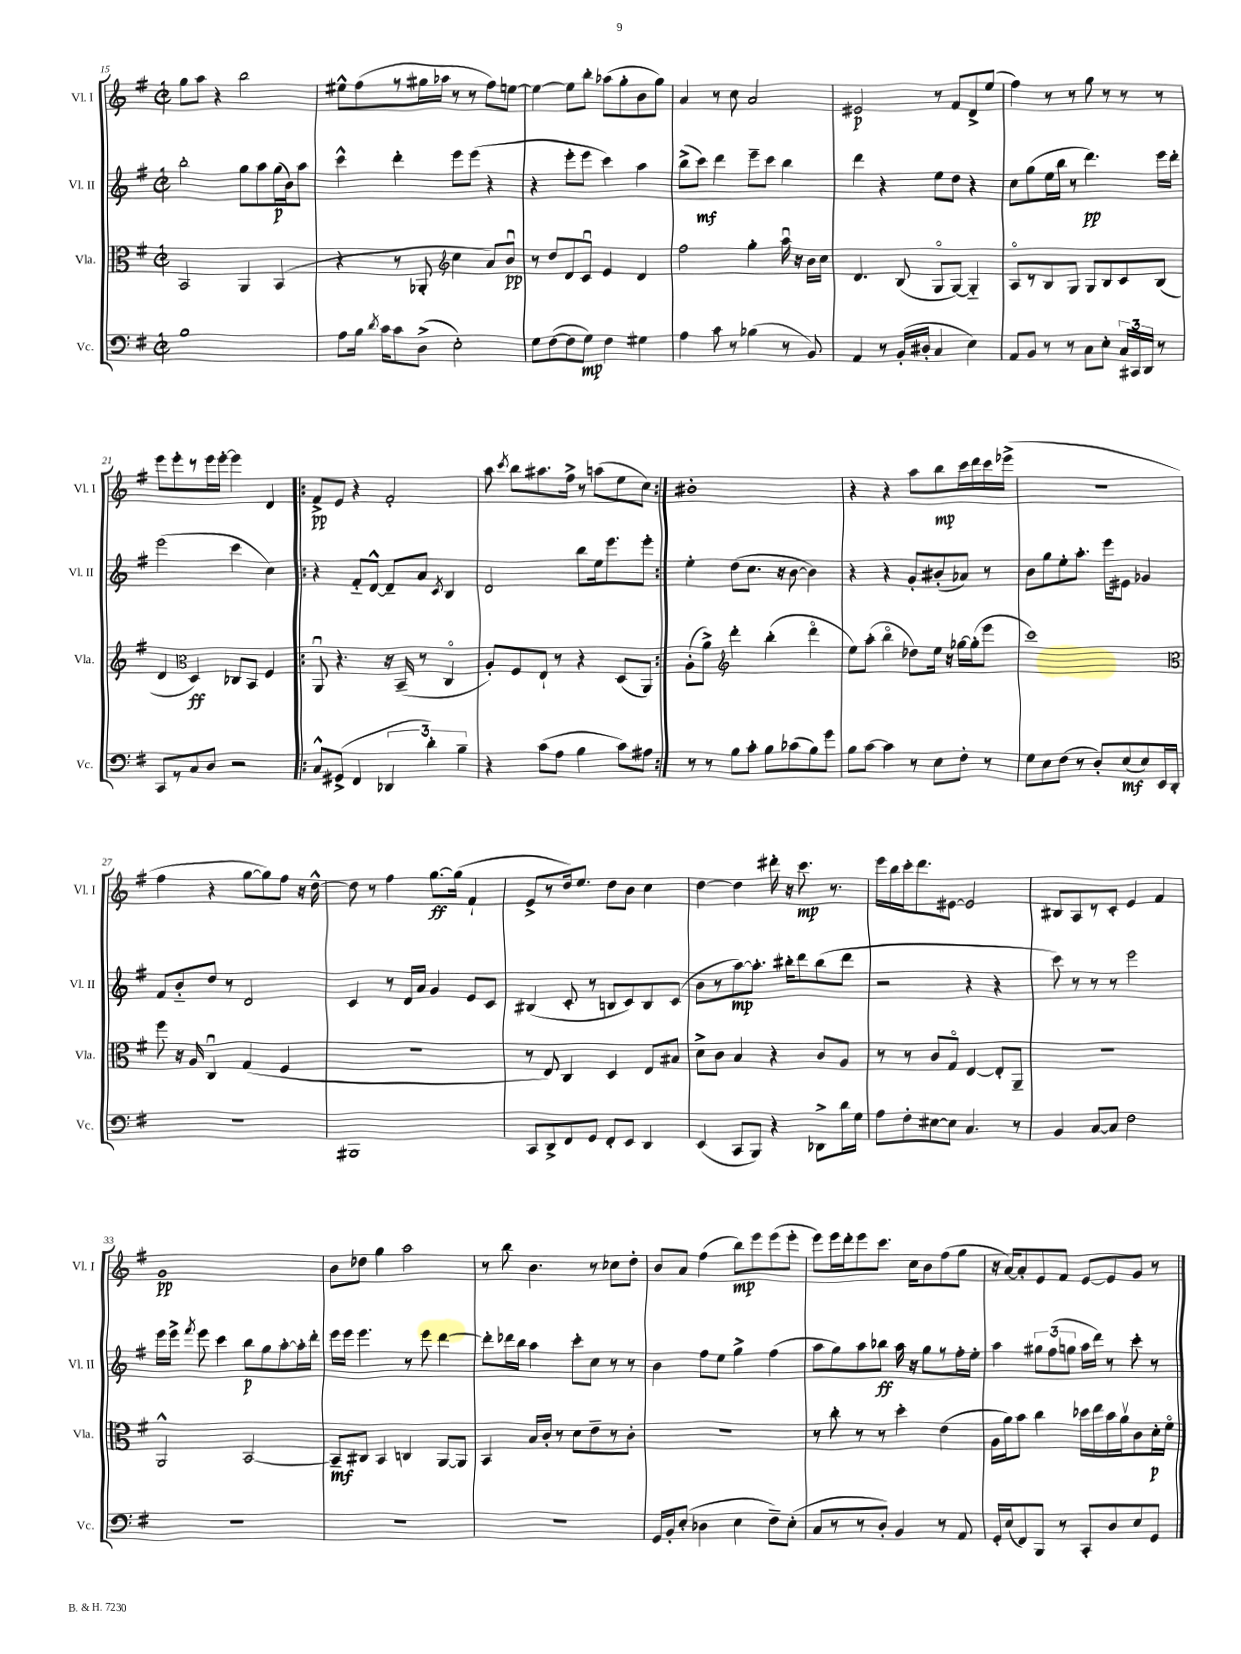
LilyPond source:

<<
\new StaffGroup <<
\new Staff = "s0" \with { instrumentName = "Vl. I" shortInstrumentName = "Vl. I" } {
    \clef treble \key g \major \defaultTimeSignature \time 2/2
    \autoBeamOff g''8[ a''8] r4 b''2 |
    eis''8[-^ fis''8( r8 gis''16 aes''16] r8 r8 fis''8[) e''8]~ |
    e''4~ e''8[ b''8]-. aes''8[( g''8-. b'8 g''8]) |
    a'4 r8 c''8 a'2 |
    eis'2\p r8 fis'8[ d'8-> e''8]( |
    fis''4) r8 r8 g''8 r8 r8 r8 |
    e'''8[ e'''8-. r8 e'''16 e'''16]~-. e'''4 d'4 |
    \repeat volta 2 { fis'8[->\pp e'8] r4 fis'2-. |
    a''8 \acciaccatura { c'''8 } b''8[ ais''8. fis''16]-> r8 a''8[( e''8 c''8]) | }
    bis'1-. |
    r4 r4 a''8[ b''8\mp c'''16 d'''16 c'''16 ees'''16]->( |
    R1 |
    fis''4 r4 g''8[~ g''8) fis''8] r16 d''16~-^ |
    d''8 r8 fis''4 g''8.[~\ff g''16]( fis'4-! |
    e'8[-> r8 d''16) e''8.] d''8[ b'8] c''4 |
    d''4~ d''4 dis'''16-. r16 c'''8.\mp r8. |
    e'''16[ b''16 c'''16-. d'''8. eis'8]~ eis'2 |
    bis8[ a8 r8 c'8]-. e'4 fis'4 |
    g'1\pp |
    b'8[ des''8] g''4 a''2 |
    r8 b''8 b'4. r8 ces''8[ d''8]-. |
    b'8[ a'8] fis''4( b''8[\mp) e'''8 e'''8( e'''8]-. |
    e'''8[) e'''16 d'''16-. e'''8 c'''8.] c''16[ b'8 fis''8( g''8] |
    r16 a'16[~) a'8-. e'8 fis'8] e'8[~ e'8 g'8] r8 \bar "|." |
}
\new Staff = "s1" \with { instrumentName = "Vl. II" shortInstrumentName = "Vl. II" } {
    \clef treble \key g \major \defaultTimeSignature \time 2/2
    \autoBeamOff b''2-. g''8[ a''8 g''16\p( b'16) a''8] |
    c'''4-^ d'''4-. e'''8[ e'''8]( r4 |
    r4 e'''8[-. e'''8] c'''4) a''4 |
    b''8[->( c'''8]\mf) d'''4 e'''8[-- c'''8] b''4 |
    d'''4 r4 e''8[ d''8] r4 |
    c''8[ g''8( e''16 b''16] r8 d'''4.\pp) e'''16[ d'''16]-. |
    e'''2( c'''4 c''4) |
    \repeat volta 2 { r4 fis'8[-_ d'8]~-^ d'8[-- a'8] \acciaccatura { c'8 } b4 |
    d'2 b''8[ e''16 e'''8. e'''8]-. | }
    e''4-. d''8[( c''8.] r16 b'8~ b'4) |
    r4 r4 g'8[-. bis'8-.( aes'8]) r8 |
    b'8[ g''8 e''8-. a''8.]-. e'''16[ eis'8] ges'4 |
    fis'8[ b'8-_ d''8] r8 d'2 |
    c'4 r8 d'16[ a'16] g'4 e'8[ c'8] |
    bis4( c'8-. r8 b8[ c'8) b8 c'8]( |
    b'8[ r8 a''8~\mp) a''8.]-. bis''16[-. d'''8 bis''8( d'''8] |
    r2 r4 r4 |
    c'''8) r8 r8 r8 e'''2 |
    e'''16[ e'''16]-> \acciaccatura { fis'''8 } e'''8 c'''4 b''8[\p g''8 a''8~-. a''16-. d'''16]-. |
    e'''16[ e'''16] e'''4. r8 e'''8 d'''4~ |
    d'''8[-. des'''16 b''16] a''4 c'''8[-. c''8] r8 r8 |
    b'4 fis''8[ e''8] g''4-> fis''4( |
    a''8[ g''8) a''8 bes''8]\ff a''16 r16 g''8[ r8 fis''16-. e''16]-. |
    a''4 \tuplet 3/2 { gis''8[ fis''8( g''8] } a''16[ d'''16]) r8 c'''8-. r8 \bar "|." |
}
\new Staff = "s2" \with { instrumentName = "Vla." shortInstrumentName = "Vla." } {
    \clef alto \key g \major \defaultTimeSignature \time 2/2
    \autoBeamOff b,2 a,4 b,4( |
    r4 r8 aes,8-. \clef treble c''4 a'8[) b'8]\downbow\pp |
    r8 d''8[ d'8 c'8]\downbow e'4 d'4 |
    fis''2 g''4-. a''16\downbow r16 b'16[ c''16] |
    d'4. b8( g8[\flageolet g8]~) g4-_ |
    a8[\flageolet r8 b8 g8] g8[ b8 c'8 b8]( |
    d'4 \clef alto d4\ff) ces8[ b,8] fis4 |
    \repeat volta 2 { a,8\downbow r4. r16 b,16--( r8 c4\flageolet |
    a8[-.) fis8 e8]-! r8 r4 d8[( a,8]) | }
    a8[-.( a'8]->) \clef treble d'''4-. b''4-.( d'''4\flageolet |
    e''8[) a''8]-.( b''4\flageolet des''8[) e''16] r16 ges''16[~ ges''16-.( e'''8] |
    c'''1) |
    \clef alto fis''8 r16 a16 c4\downbow g4( fis4 |
    r1 |
    r8 e8) c4 d4 e8[ bis8] |
    d'8[-> c'8] b4 r4 c'8[ a8] |
    r8 r8 c'8[ g8]\flageolet e4~ e8[-. a,8]-- |
    r1 |
    a,2-^ b,2~ |
    b,8[--\mf cis8] b,4 c4 a,8[~ a,8] |
    b,4 b16[ c'16]-. r8 d'8[ e'8-- r8 c'8]-. |
    R1 |
    r8 c''8-. r8 r8 d''4-. e'4( |
    a16[ a'16) b'8] c''4 des''16[ e''16 b'16 a'16\upbow c'8 d'16-.\p fis'16]\flageolet \bar "|." |
}
\new Staff = "s3" \with { instrumentName = "Vc." shortInstrumentName = "Vc." } {
    \clef bass \key g \major \defaultTimeSignature \time 2/2
    \autoBeamOff b1 |
    a8[ b16] \acciaccatura { d'8 } c'16[ c'8 d8]->( e2-.) |
    g8[ fis8~( fis8 g8]\mp) fis4 gis4 |
    a4 c'8 r8 bes4( r8 b,8) |
    a,4 r8 b,16[-.( dis16]-. c4 e4) |
    a,8[ b,8] r8 r8 c8[ e8]-. \tuplet 3/2 { c16[ cis,16 d,16] } r8 |
    c,8[ r8 c8 d8] r2 |
    \repeat volta 2 { c8[-^ gis,8]->( fis,4 \tuplet 3/2 { des,4 d'4-.) b4-- } |
    r4 c'8[( a8] b4 c'8[) ais8] | }
    r8 r8 b8[ c'8]-. b8[ ces'8( b8) g'8] |
    b8[ c'8]~ c'4 r8 e8[ fis8]-. r8 |
    g8[ e8 fis8]( r8 d8[-.) e8\mf( e8) e,16 d,16]-. |
    R1 |
    bis,,1 |
    c,8[ d,8-> fis,8 g,8] fis,8[-. e,8] d,4 |
    e,4( c,8[ b,,8]) r4 des,8[-> d'16 g16] |
    a8[ fis8-. eis8~ eis8] c4. r8 |
    b,4 c8[~ c8] fis2 |
    R1 |
    R1 |
    R1 |
    g,16[ b,16-. e8]-.( des4 e4 fis8[--) e8]-.( |
    c8[ r8 r8 d8]-.) b,4 r8 a,8 |
    g,16[-. e16( fis,8) b,,8] r8 c,8[-. d8 e8 g,8] \bar "|." |
}
>>
>>
\layout { \context { \Score currentBarNumber = #15 } }
